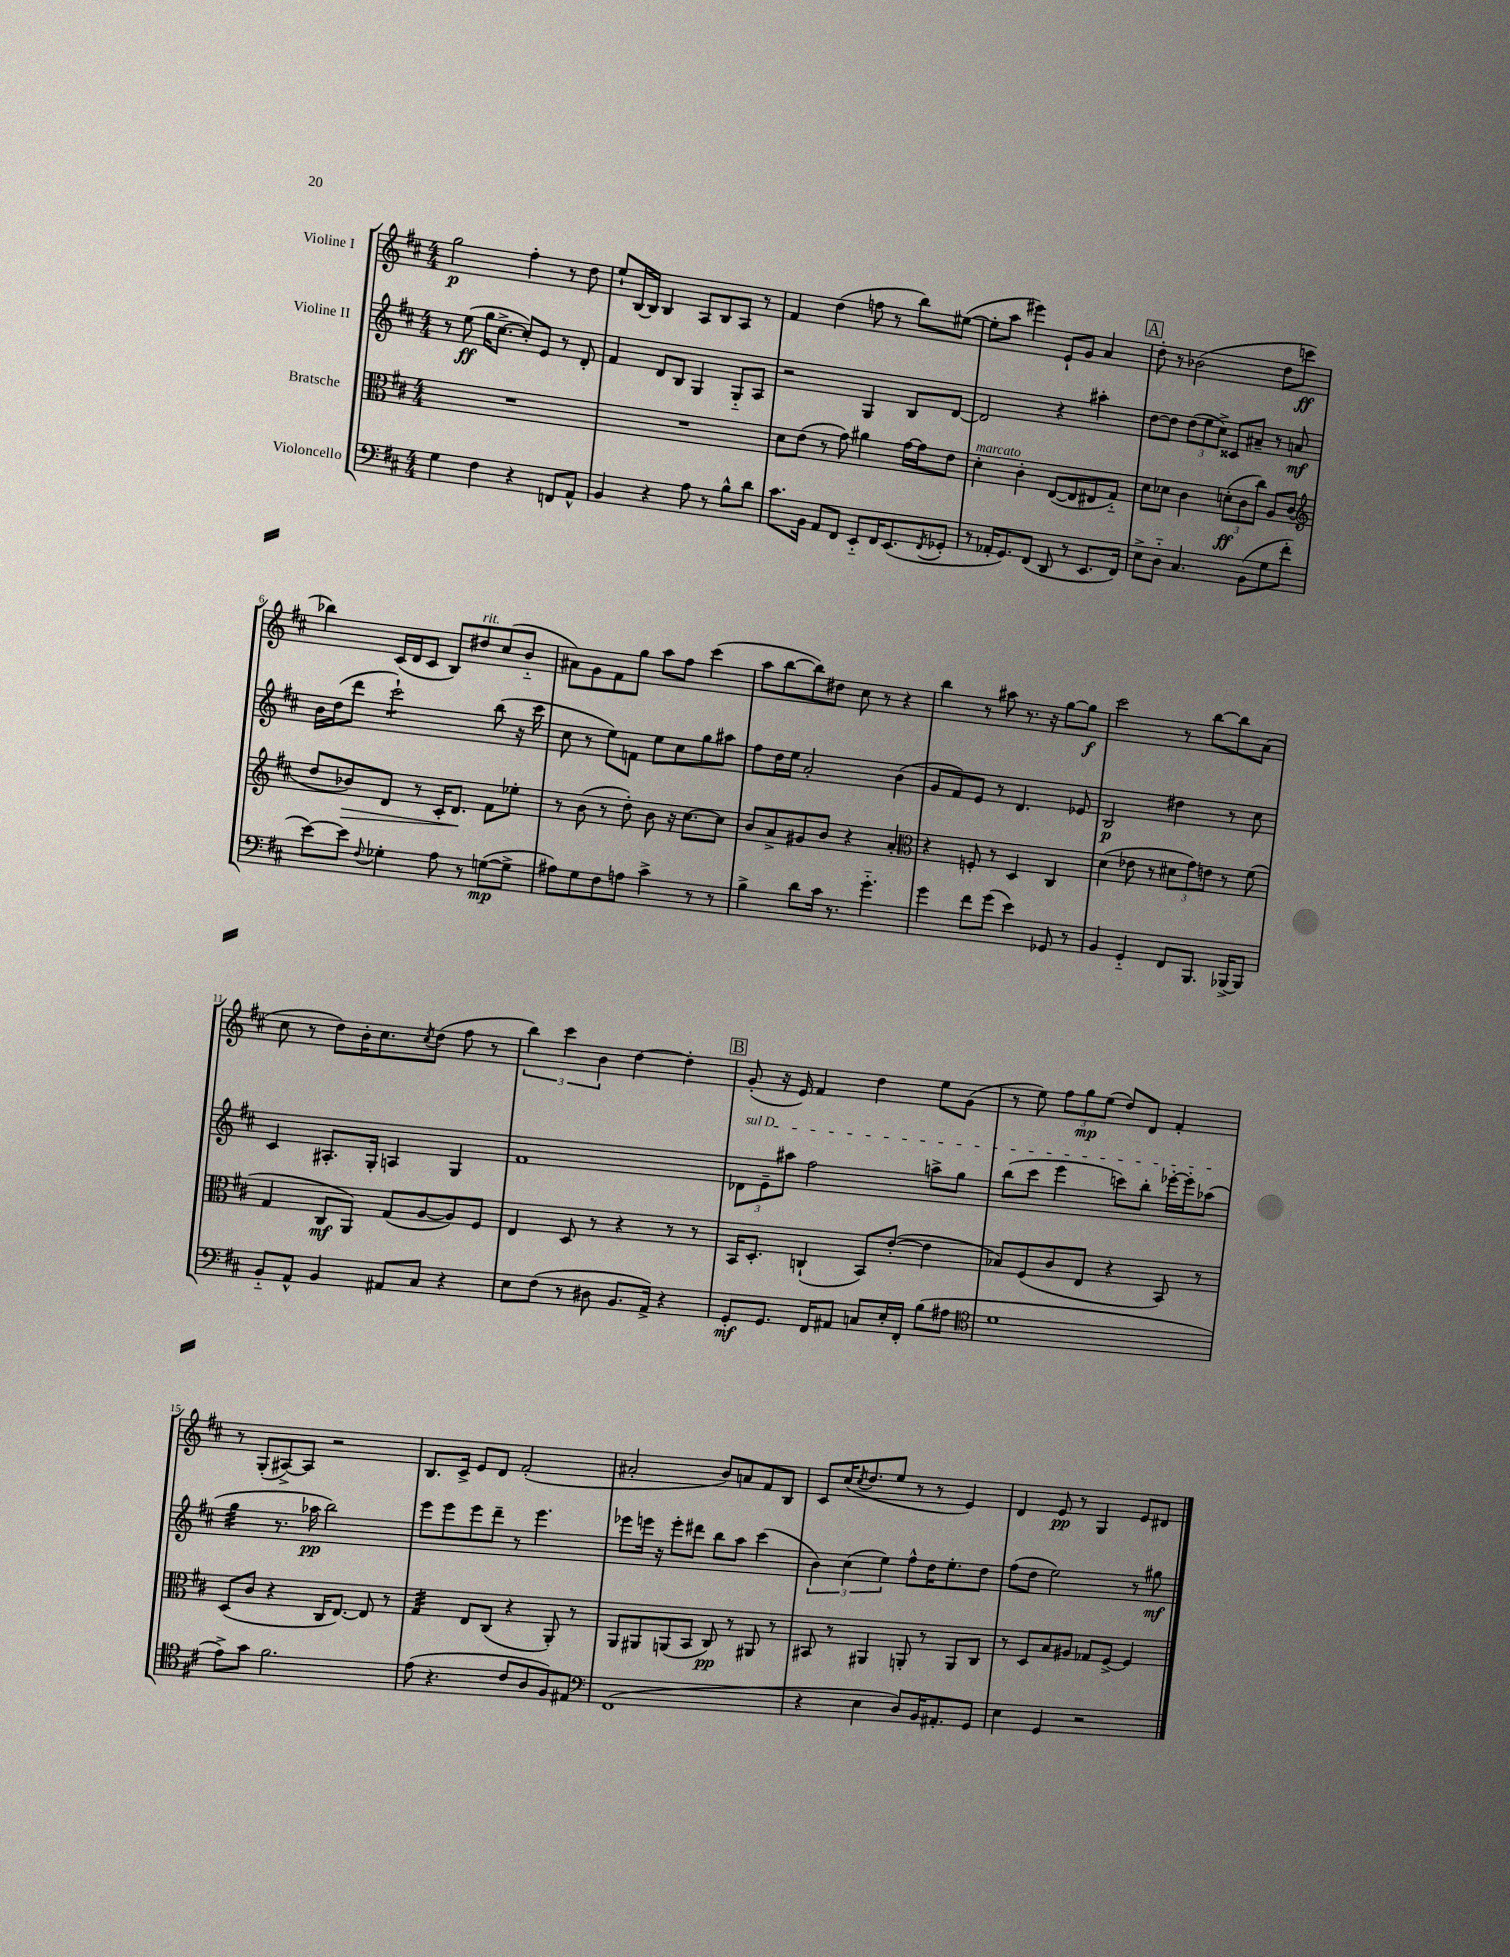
<<
\new StaffGroup <<
\new Staff = "s0" \with { instrumentName = "Violine I" } {
    \clef treble \key d \major \numericTimeSignature \time 4/4
    g''2\p fis''4-. r8 d''8 |
    e''8-! b16~ b16 b4 a8 b8 a8 r8 |
    fis'4 d''4( f''8 r8 b''8) eis''8~( |
    eis''8-. a''8 eis'''4) e'8-! g'8 a'4 |
    \mark \markup { \box "A" } d''8-. r8 bes'2( d''8 c'''8\ff |
    bes''4) cis'16( d'16 cis'8 b8) dis''8^\markup { \italic "rit." } cis''8( b'8-_ |
    ais'8) g'8 fis'8 g''8 a''8 fis''8 cis'''4( |
    a''8 b''8~ b''8) dis''8 cis''8 r8 r4 |
    b''4 r8 ais''8 r8. r16 g''8~ g''8\f |
    cis'''2 r8 b''8~ b''8 a'8( |
    cis''8 r8 d''8) b'16-. cis''8. \acciaccatura { cis''8 } d''8( fis''8 r8 |
    \tuplet 3/2 { b''4) cis'''4 b'4 } d''4~ d''4-. |
    \mark \markup { \box "B" } g'8-.( r16 e'16) fis'4 d''4 e''8 g'8( |
    r8 e''8) \tuplet 3/2 { fis''8 g''8\mp e''8( } d''8) d'8 fis'4-. |
    r8 g8-.( ais8~->) ais8 r2 |
    b8. cis'16-> e'8 d'8 fis'2-.( |
    ais'2-. b'8) a'8 fis'8 b8 |
    cis'8 cis''16( \acciaccatura { cis''8 } d''8. e''8 r8 r8 e'4) |
    d'4 e'8\pp r8 g4 e'8 dis'8 \bar "|." |
}
\new Staff = "s1" \with { instrumentName = "Violine II" } {
    \clef treble \key d \major \numericTimeSignature \time 4/4
    r8 e''8\ff( g''16 cis''8.~-> cis''8-.) e'8 r8 d'8-. |
    fis'4 d'8 b8 g4 g8-_ a8 |
    r2 g4 b8 d'8~ |
    d'2 r4 ais''4-. |
    \mark \markup { \box "A" } d''8~ d''8 \tuplet 3/2 { d''8( e''8 cis''8->) } cisis'8 ais'8-- r8 a'8\mf |
    b'16 d''16( d'''8 cis'''2:8-!) b''8( r16 cis'''16 |
    cis''8 r8 e''8) f'8 e''8 cis''8 g''8 ais''8 |
    fis''8 d''16 e''16 a'2-. b'4( |
    g'8 fis'8) e'8 r8 d'4. ees'8 |
    b2\p dis''4 r8 cis''8 |
    cis'4 ais8.-. g16-. a4 g4 |
    fis'1 |
    \mark \markup { \box "B" } \tuplet 3/2 { \once \override TextSpanner.bound-details.left.text = \markup { \italic "sul D" } des'8\startTextSpan e'8-- ais''8 } fis''2 a''8-> g''8 |
    b''8( cis'''8 e'''4 c'''8) b''8-. ees'''16~-. ees'''16-. aes''8\stopTextSpan( |
    g''4:32 r8. aes''16\pp b''2) |
    e'''8 e'''8 e'''8 d'''8-- r8 e'''4. |
    ees'''8 e'''16 r16 e'''8-. dis'''8 b''8 a''8 cis'''4( |
    \tuplet 3/2 { b'4) cis''4( e''4) } fis''8-^ d''16 e''8.-. d''8 |
    fis''8( d''8 e''2) r8 gis''8\mf \bar "|." |
}
\new Staff = "s2" \with { instrumentName = "Bratsche" } {
    \clef alto \key d \major \numericTimeSignature \time 4/4
    R1 |
    R1 |
    d'8 e'8( r8 g'8) ais'4 g'16~ g'16 e'8 |
    d'4-.^\markup { \italic "marcato" } cis'4-. e8~( e8 eis8 g8-_) |
    \mark \markup { \box "A" } d'8 des'8 cis'4 \tuplet 3/2 { d'8-.\ff( cis'8 cis''8) } a8 cis'8( |
    \clef treble d''8 bes'8\>) d'8 r8 cis'16-. d'8.\! fis'8 ees''8-. |
    r8 b'8( r8 d''8-.) b'8 r16 cis''8.~ cis''8 |
    b'8 a'8-> gis'8 b'8 r4 a'4-. |
    \clef alto r4 f8-. r8 d4 cis4 |
    d'4( ees'8 r8 \tuplet 3/2 { dis'8 g'8) e'8 } r8 fis'8( |
    g4 cis8\mf a,8) g8( a8~ a8) fis8 |
    e4 d8 r8 r4 r8 r8 |
    \mark \markup { \box "B" } b,16 d8.-. c4-!( b,8) e'8~-.( e'4 |
    bes8) fis8( cis'8 e8 r4 b,8) r8 |
    d8( cis'8 r4 cis16 e8.~) e8 r8 |
    g4:32 e8 cis8( r4 a,8-.) r8 |
    a,8 ais,8 a,8( b,8 cis8\pp) r8 ais,8 r8 |
    bis,8 r8 ais,4 a,8-. r8 a,8 cis8 |
    r8 d8 b8 ais8 ges8 fis8~-> fis4 \bar "|." |
}
\new Staff = "s3" \with { instrumentName = "Violoncello" } {
    \clef bass \key d \major \numericTimeSignature \time 4/4
    g4 fis4 r4 f,8 a,8-^ |
    b,4 r4 a8 r8 b8-^ d'8 |
    cis'8. b,16 a,8 fis,8 e,8-_ fis,16 e,8.( \acciaccatura { fis,8 } ges,8-. |
    r8 aes,16-. g,8.) fis,8( d,8 r8 e,8. fis,16) |
    \mark \markup { \box "A" } e8-> d8-_ cis4. b,8( g8 fis'8-. |
    e'8~) e'8 \appoggiatura { fis8 } ges4-. a8 r8 g8~\mp( g8-> |
    ais8) g8 fis8 a8 cis'4-> r8 r8 |
    b4-> d'8 cis'16 r8. g'4.-_ |
    g'4 fis'8 g'8( e'4) ges,8 r8 |
    b,4 g,4-_ fis,8 b,,8. bes,,16~-> bes,,8 |
    b,8-_ a,8-^ b,4 ais,8 cis8 r4 |
    e8 fis8( r8 dis8 b,8. a,16->) r4 |
    \mark \markup { \box "B" } g,8-.\mf g,8. fis,16 ais,8 c8 e16-. fis,16-. b8( ais8 |
    \clef tenor d'1 |
    e'8->) g'8 fis'2. |
    e'8( r4. cis'8 a8 fis8) eis8 |
    \clef bass fis,1( |
    r4 e4 d8) b,16 ais,8.-. g,8 |
    e4 g,4 r2 \bar "|." |
}
>>
>>
